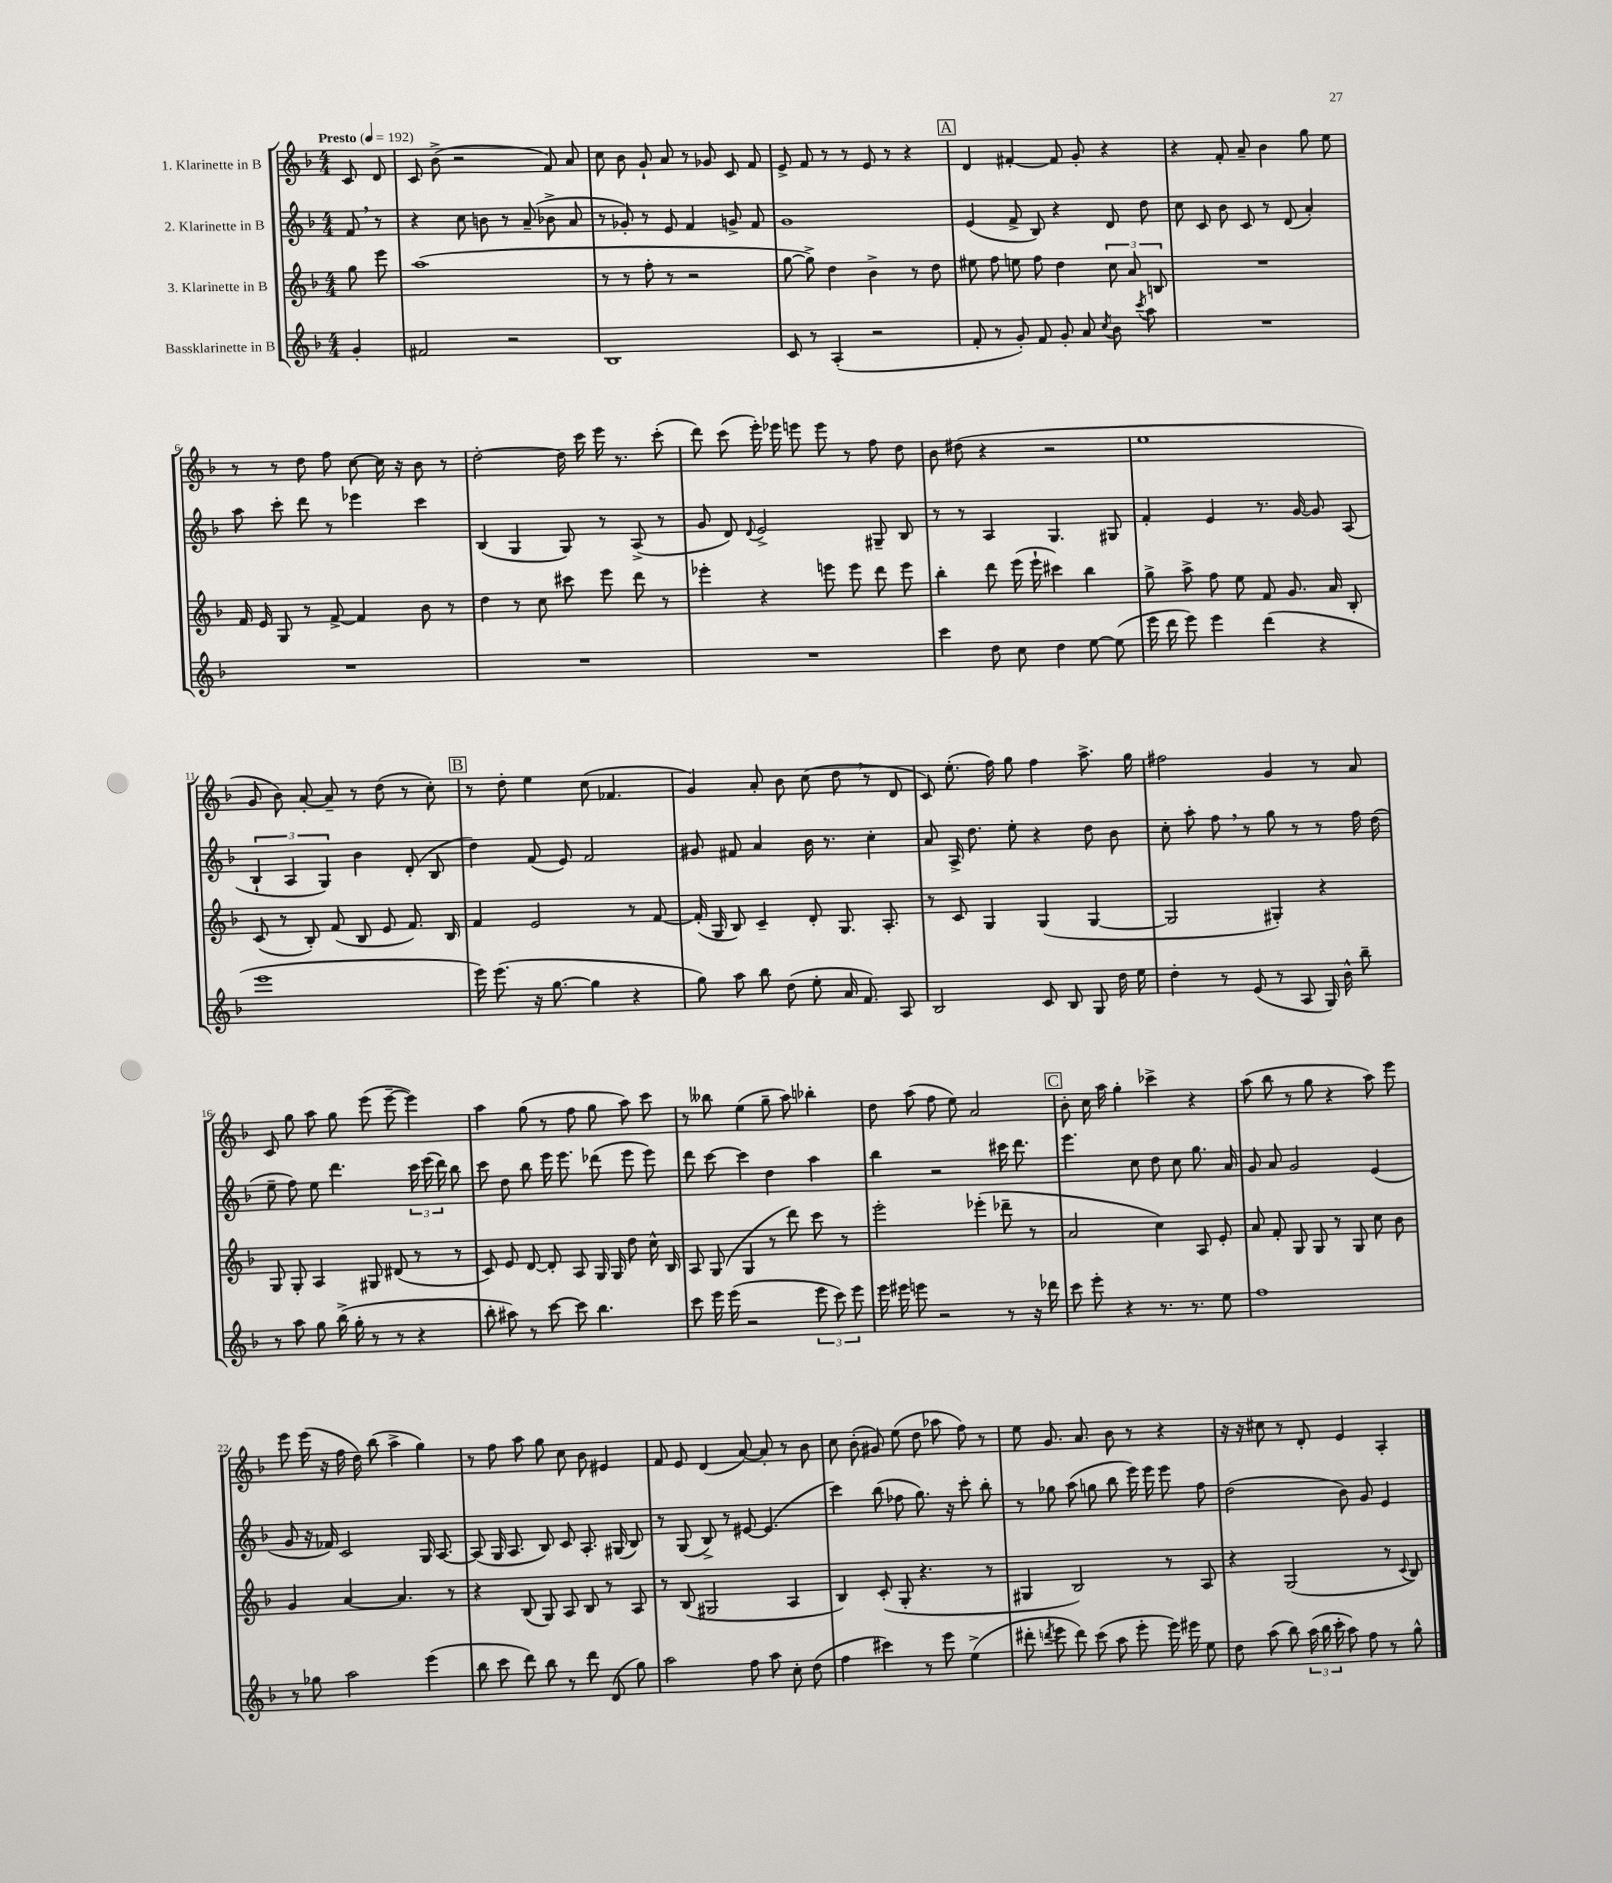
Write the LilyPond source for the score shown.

<<
\new StaffGroup <<
\new Staff = "s0" \with { instrumentName = "1. Klarinette in B" } {
    \clef treble \key f \major \numericTimeSignature \time 4/4 \partial 4 \tempo "Presto" 4 = 192
    \autoBeamOff c'8 d'8 |
    c'8 bes'8->( r2 f'8) a'8 |
    c''8 bes'8 g'8-! a'8 r8 ges'8 c'8 f'8 |
    e'8-> f'8 r8 r8 e'8 r8 r4 |
    \mark \markup { \box "A" } d'4 fis'4~-. fis'8 g'8-. r4 |
    r4 f'8-. a'8-- bes'4 g''8 e''8 |
    r8 r8 d''8 f''8 c''8~ c''16 r16 bes'8 r8 |
    d''2~-. d''16 c'''16 e'''16 r8. c'''8-.( |
    d'''8) c'''8( e'''16-.) ees'''16 e'''8 e'''8 r8 f''8 d''8 |
    bes'8 dis''8( r4 r2 |
    e''1 |
    g'8 bes'8) a'8~-. a'8-- r8 d''8( r8 c''8-.) |
    \mark \markup { \box "B" } r8 d''8-. e''4 c''8( fes'4. |
    g'4) a'8-. bes'8 c''8( d''8 \breathe r8 d'8 |
    c'8) e''8.-.( f''16) g''8 f''4 a''8.-> g''16 |
    fis''2 g'4 r8 a'8 |
    c'8 g''8 a''8 g''8 e'''8( e'''8~-- e'''4) |
    a''4 g''8( r8 f''8 g''8 a''8) c'''8 |
    r8 beses''8 e''4( g''8-- a''8) bes''4-. |
    d''8 a''8( f''8 e''8) a'2 |
    \mark \markup { \box "C" } bes'8-. c''16 a''16 g''4-. ces'''4-> r4 |
    a''8( bes''8 r8 g''8 r4 a''8) e'''8 |
    e'''8 e'''16( r16 f''16 d''16) bes''8( a''4-> g''4) |
    r8 f''8 a''8 g''8 c''8 bes'8 eis'4 |
    f'8 e'8 d'4( a'8~) a'8-. r8 bes'8 |
    c''8 bes'8-.( gis'8) e''8( d''8 aes''8 f''8) r8 |
    e''8 g'8. a'8. bes'8 r8 r4 |
    r16 r16 cis''8 r8 d'8-. e'4 a4-. \bar "|." |
}
\new Staff = "s1" \with { instrumentName = "2. Klarinette in B" } {
    \clef treble \key f \major \numericTimeSignature \time 4/4 \partial 4
    \autoBeamOff f'8 \breathe r8 |
    r4 c''8 b'8 r8 a'8--( bes'8-> a'8 |
    r8 ges'8-.) r8 e'8 f'4 g'8-> f'8 |
    g'1 |
    \mark \markup { \box "A" } e'4( f'8-> bes8) r4 d'8 d''8 |
    c''8 c'8 bes'8 c'8 r8 d'8( a'4-.) |
    a''8 c'''8-. d'''8 r8 ees'''4 c'''4 |
    bes4( g4 g8) r8 a8->( r8 |
    g'8 d'8) \appoggiatura { d'8 } e'2-> gis8-- bes8 |
    r8 r8 a4 g4. gis8 |
    f'4-. e'4 r8. g'16~ g'8 a8( |
    \tuplet 3/2 { bes4-! a4 g4) } bes'4 d'8-.( bes8 |
    \mark \markup { \box "B" } d''4) f'8( e'8) f'2 |
    gis'8 fis'8 a'4 bes'16 r8. c''4-. |
    a'8 a16-> d''8. e''8-. r4 d''8 bes'8 |
    c''8-. a''8-. f''8 \breathe r8 g''8 r8 r8 f''16 d''16( |
    e''8-- f''8) e''8 d'''4. \tuplet 3/2 { c'''16 e'''16( d'''16) } bes''8 |
    c'''8 d''8 bes''8 e'''16 e'''8. des'''8( e'''8 e'''8) |
    d'''8 c'''8~ c'''4 d''4 a''4 |
    bes''4 r2 cis'''16 d'''8. |
    \mark \markup { \box "C" } e'''4. c''8 d''8 c''8 g''8. a'16 |
    g'8 a'8 g'2 e'4( |
    g'8 r16 fes'16) c'2 g16 a8.~ |
    a8( g16 a8. bes8) c'8 a8.-. gis16( bes8) |
    r8 g8( bes8->) r8 eis'8~ eis'4.( |
    c'''4) bes''8( fes''8 g''8.) r16 c'''8-. bes''8-. |
    r8 ges''8 a''8( g''8 bes''8 e'''16) e'''16 e'''8 f''8 |
    d''2( bes'8) g'8 e'4 \bar "|." |
}
\new Staff = "s2" \with { instrumentName = "3. Klarinette in B" } {
    \clef treble \key f \major \numericTimeSignature \time 4/4 \partial 4
    \autoBeamOff g''8 e'''8 |
    a''1( |
    r8 r8 f''8-. r8 r2 |
    g''8~ g''8->) d''4 bes'4-> r8 d''8 |
    \mark \markup { \box "A" } eis''8 f''8 e''8 f''8 d''4 \tuplet 3/2 { c''8 a'8 b8 } |
    R1 |
    f'16 e'16 g8 r8 f'8~-> f'4 bes'8 r8 |
    d''4 r8 c''8 cis'''8 e'''8 d'''8 r8 |
    ees'''4-. r4 e'''8 e'''8 d'''8 e'''8 |
    bes''4-. d'''8 e'''16( e'''16-! cis'''4) bes''4 |
    g''8-> a''8-> f''8 e''8 f'8 g'8. a'16 bes8-. |
    c'8( r8 bes8-.) f'8( bes8 e'8 f'8.) bes16 |
    \mark \markup { \box "B" } f'4 e'2 r8 f'8~ |
    f'16-.( g16 bes8) c'4-- d'8-. g8. a8.-. |
    r8 c'8 g4 g4( g4~ |
    g2 gis4-.) r4 |
    g8 g8-. a4 gis8 dis'8( r8 r8 |
    c'8) e'8 d'8~ d'8-. a8 g16 g16 d''8 c''16-^ bes16 |
    a8 g8( g4 r8 d'''8) c'''8 r8 |
    e'''2-. ees'''4-.( des'''8-- r8 |
    \mark \markup { \box "C" } a'2 c''4) a8 e'8-. |
    a'8 f'8-. g8 g8 r8 g8 c''8 bes'8 |
    g'4 a'4~ a'4. r8 |
    r4 bes8( g8) a8 bes8 r8 a8 |
    r8 bes8( gis2 a4 |
    bes4) c'8-.( g8-. r4. r8 |
    gis4 bes2) r8 a8 |
    r4 g2( r8 \appoggiatura { c'8 } bes8) \bar "|." |
}
\new Staff = "s3" \with { instrumentName = "Bassklarinette in B" } {
    \clef treble \key f \major \numericTimeSignature \time 4/4 \partial 4
    \autoBeamOff g'4-. |
    fis'2 r2 |
    bes1 |
    c'8 r8 a4-.( r2 |
    \mark \markup { \box "A" } f'8-. r8 g'8-.) f'8 g'8-. a'8 \acciaccatura { c''8 } bes'8 \acciaccatura { c'''8 } a''8 |
    R1 |
    R1 |
    R1 |
    R1 |
    c'''4 d''8 c''8 d''4 e''8~ e''8( |
    e'''16 d'''16 e'''8) e'''4 d'''4( r4 |
    e'''1 |
    \mark \markup { \box "B" } e'''16) e'''8.( r16 g''8.~ g''4 r4 |
    g''8) a''8 bes''8 d''8( e''8-. a'16 f'8.) a8 |
    bes2 c'8 bes8 g8 d''16 e''16 |
    d''4-. r8 e'8( r8 a8 g16) bes'16-^ bes''8-- |
    r8 a''8 g''8 bes''16->( g''16-. r8 r8 r4 |
    bes''8-. ais''8) r8 c'''8~ c'''8 bes''4. |
    c'''8 e'''16 e'''16( r2 \tuplet 3/2 { e'''8 c'''8) e'''8 } |
    e'''16 eis'''16 e'''8 r2 r8 r16 des'''16 |
    \mark \markup { \box "C" } c'''8 e'''8-. r4 r8. r8. e''8 |
    f''1 |
    r8 ges''8 a''2 e'''4( |
    bes''8 c'''8 d'''8) bes''8 r8 d'''8 d'8( g''8) |
    a''2 f''8 a''8 c''8-. d''8( |
    f''4 cis'''4) r8 e'''8 e''4->( |
    dis'''8-. \acciaccatura { d'''8 } e'''8 d'''8) c'''8( a''8 e'''8-. e'''16) eis'''16 e''8 |
    d''8 a''8( bes''8) \tuplet 3/2 { a''16( bes''16 c'''16-. } a''8) f''8 r8 g''8-^ \bar "|." |
}
>>
>>
